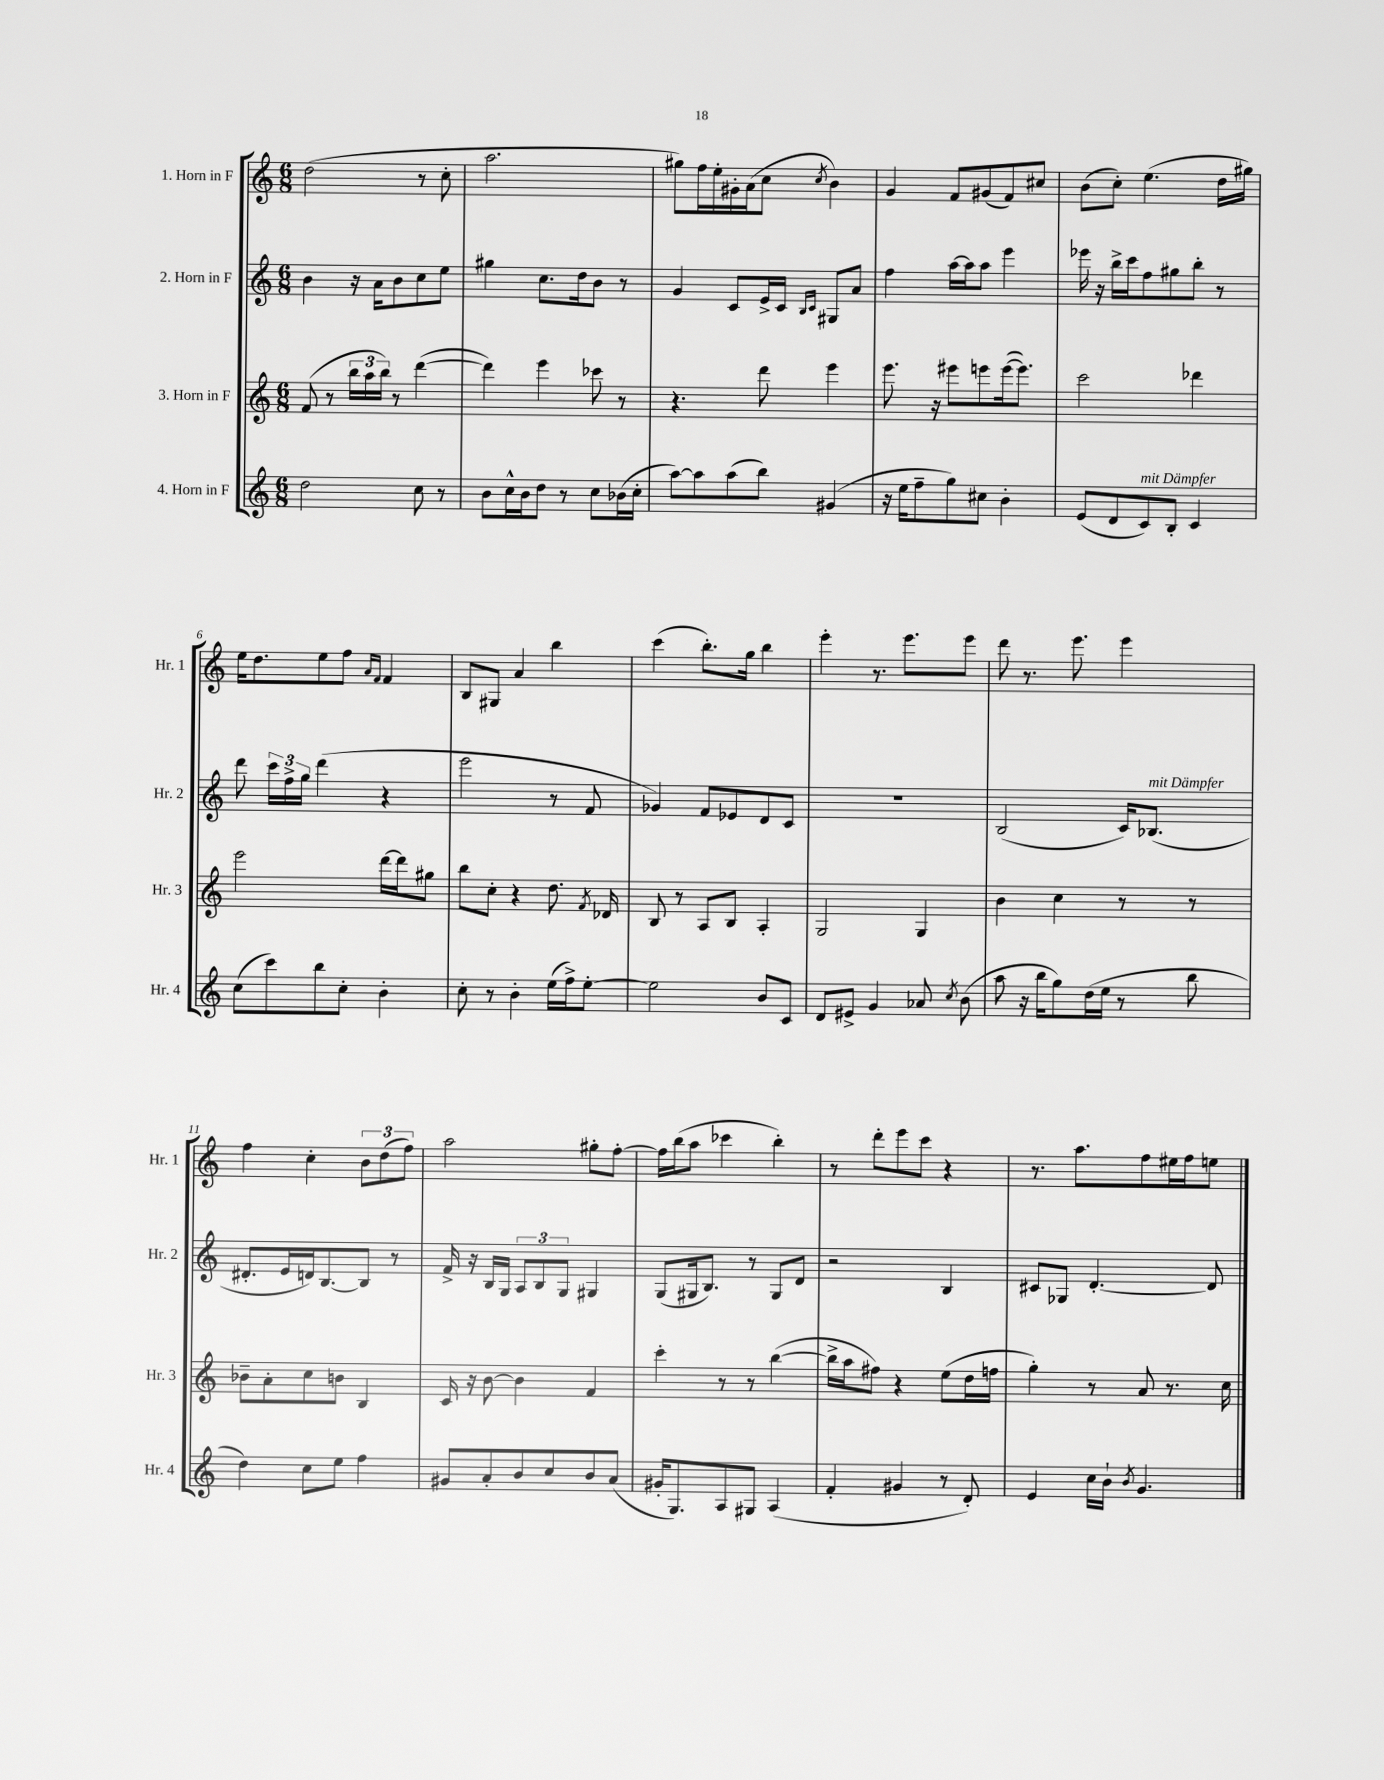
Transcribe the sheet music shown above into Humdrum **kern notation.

**kern	**kern	**kern	**kern
*part4	*part3	*part2	*part1
*staff4	*staff3	*staff2	*staff1
*I"4. Horn in F	*I"3. Horn in F	*I"2. Horn in F	*I"1. Horn in F
*I'Hr. 4	*I'Hr. 3	*I'Hr. 2	*I'Hr. 1
*clefG2	*clefG2	*clefG2	*clefG2
*k[]	*k[]	*k[]	*k[]
*M6/8	*M6/8	*M6/8	*M6/8
=1	=1	=1	=1
2dd\	(8f/	4b\	(2dd\
.	8r	.	.
.	24bb\LL	16r	.
.	24aa\	.	.
.	.	16a\KL	.
.	24bb\JJ)	.	.
.	8r	8b\	.
8cc\	([4ddd\	8cc\	8r
8r	.	8ee\J	8cc'\
=2	=2	=2	=2
8b\L	4ddd\])	4gg#X\	2.aa\
16cc^^\L	.	.	.
16b\J	.	.	.
8dd\J	4eee\	8.cc\L	.
8r	.	.	.
.	.	16dd\k	.
8cc\L	8ccc-X\	8b\J	.
(16b-X\L	8r	8r	.
16cc'\JJ	.	.	.
=3	=3	=3	=3
[8aa\L)	4.r	4g/	8gg#X\L)
8aa\]	.	.	16ff\L
.	.	.	16ee'\
(8aa\	.	8c/L	16g#X'\
.	.	.	(16a\J
8bb\J)	8ddd\	16e^/L	8cc\J
.	.	16c/JJ	.
.	.	16qqB/LL	.
.	.	16qqc/JJ	8qcc/
(4g#X/	4eee\	8G#X/L	4b\)
.	.	8a/J	.
=4	=4	=4	=4
16r	8.eee\	4ff\	4g/
16ee\KL	.	.	.
8ff~\	.	.	.
.	16r	.	.
8gg\)	8eee#X\L	[16aa\LL	8f/L
.	.	16aa\J]	.
8cc#X\J	8eeen\	8aa\J	(8g#X/
4b'\	([16eee\k	4eee\	8f/)
.	8.eee\J])	.	.
.	.	.	8cc#X/J
=5	=5	=5	=5
(8e/L	2ccc\	16eee-X\	(8b\L
.	.	16r	.
8d/	.	16bb^\LL	8cc'\J)
.	.	16ccc\J	.
!LO:TX:a:i:t=mit Dämpfer	!	!	!
8c/)	.	8ff\	(4.ee\
8B'/J	.	8gg#X\	.
4c/	4ddd-X\	8bb'\J	.
.	.	8r	16dd\LL
.	.	.	16gg#X\JJ)
!!LO:LB:g=z
=6	=6	=6	=6
(8cc\L	2eee\	8ddd\	16ee\KL
.	.	.	8.dd\
8ccc\)	.	24ccc\LL	.
.	.	24ff^\	.
.	.	24gg\JJ	.
8bb\	.	(4ddd\	8ee\
8cc'\J	.	.	8ff\J
.	.	.	16qqa/LL
.	.	.	16qqf/JJ
4b'\	[16ddd\LL	4r	4f/
.	16ddd\J]	.	.
.	8gg#X\J	.	.
=7	=7	=7	=7
8cc'\	8bb\L	2eee\	8B/L
8r	8cc'\J	.	8G#X/J
4b'\	4r	.	4a/
(16ee\LL	8.dd\	8r	4bb\
16ff^\J)	.	.	.
[8ee'\J	.	8f/	.
.	8qf/	.	.
.	16d-X/	.	.
=8	=8	=8	=8
2ee\]	8B/	4g-X/)	(4ccc\
.	8r	.	.
.	8A/L	8f/L	8.bb'\L)
.	8B/J	8e-X/	.
.	.	.	16gg\Jk
8b/L	4A'/	8d/	4bb\
8c/J	.	8c/J	.
=9	=9	=9	=9
8d/L	2G/	2.r	4eee'\
8e#X^/J	.	.	.
4g/	.	.	8.r
.	.	.	8.eee\L
8a-X/	4G/	.	.
8qcc/	.	.	.
(8b\	.	.	8eee\J
=10	=10	=10	=10
8aa\	4b\	(2B/	8ddd\
16r	.	.	8.r
16bb\KL	.	.	.
8gg\)	4cc\	.	.
.	.	.	8.eee\
(16dd\L	.	.	.
16ee\JJ	.	.	.
8r	8r	16c/KL)	4eee\
!	!	!LO:TX:a:i:t=mit Dämpfer	!
.	.	(8.B-X/J	.
8bb\	8r	.	.
!!LO:LB:g=z
=11	=11	=11	=11
4dd\)	8b-X~\L	8.d#X'/L	4ff\
.	8a'\	.	.
.	.	16e/L	.
8cc\L	8cc\	16dn/J)	4cc'\
.	.	[8.B/	.
8ee\J	8bn\J	.	.
4ff\	4B/	8B/J]	12b\L
.	.	.	(12dd\
.	.	8r	.
.	.	.	12ff\J)
=12	=12	=12	=12
8g#X/L	16c/	16f^/	2aa\
.	16r	16r	.
8a'/	[8b\	16B/LL	.
.	.	16G/JJ	.
8b/	4b\]	12A/L	.
.	.	12B/	.
8cc/	.	.	.
.	.	12G/J	.
8b/	4f/	4G#X/	8gg#X'\L
(8a/J	.	.	[8ff'\J
=13	=13	=13	=13
16g#X'/KL	4ccc'\	(8G/L	16ff\LL]
8.G/)	.	.	(16bb\J
.	.	16G#X/k	8aa\J
.	.	8.B/J)	.
8A/	8r	.	4ccc-X\
8G#X/J	8r	8r	.
(4A/	([4bb\	8G#/L	4bb'\)
.	.	8d/J	.
=14	=14	=14	=14
4f'/	16bb^\LL]	2r	8r
.	16aa\J	.	.
.	8ff#X\J)	.	8ddd'\L
4g#X/	4r	.	8eee\
.	.	.	8ccc\J
8r	(8ee\L	4B/	4r
8d'/)	16dd\L	.	.
.	16ffn\JJ	.	.
=15	=15	=15	=15
4e/	4gg'\)	8c#X/L	8.r
.	.	8G-X/J	.
.	.	.	8.aa\L
16cc\LL	8r	[4.d'/	.
16b`\JJ	.	.	.
8qb/	.	.	.
4.g/	8a/	.	8ff\
.	8.r	.	16ee#X\L
.	.	.	16ff\J
.	.	8d/]	8een\J
.	16cc\	.	.
==	==	==	==
*-	*-	*-	*-
